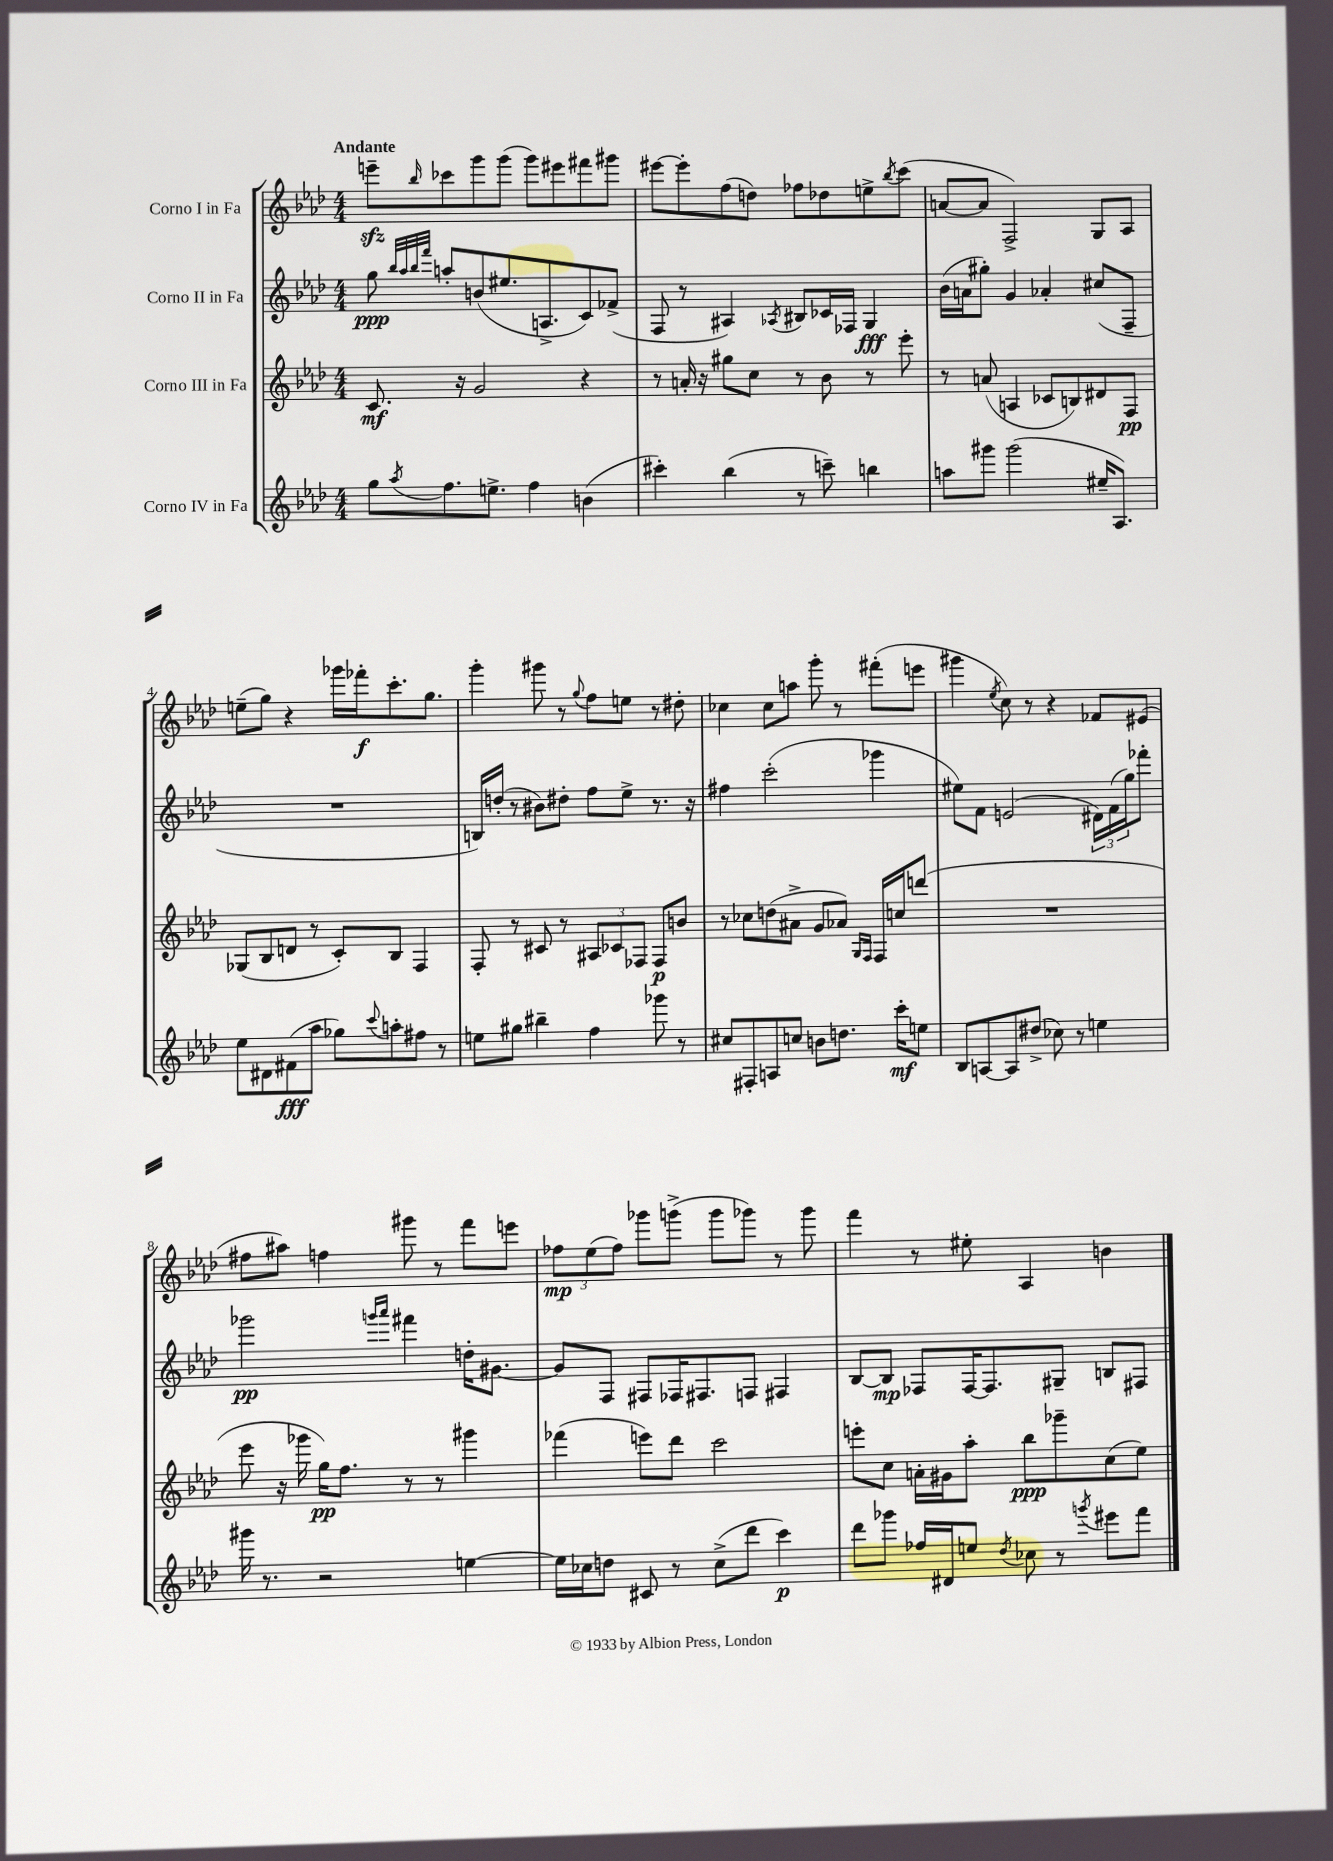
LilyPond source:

<<
\new StaffGroup <<
\new Staff = "s0" \with { instrumentName = "Corno I in Fa" } {
    \clef treble \key aes \major \numericTimeSignature \time 4/4 \tempo "Andante"
    e'''8--\sfz \grace { bes''16 } ces'''8 g'''8 g'''8( g'''8) eis'''8 fis'''8 gis'''8 |
    eis'''8~ eis'''8-. f''8( d''8) fes''8 des''8 e''8-> \acciaccatura { bes''8 } c'''8( |
    a'8~ a'8 f2->) g8 aes8 |
    e''8--( g''8) r4 ges'''16 fes'''16-.\f c'''8.-. g''8. |
    g'''4-. gis'''8 r8 \appoggiatura { g''8 } f''8 e''8 r8 dis''8-. |
    ces''4 ces''8 a''8 g'''8-. r8 fis'''8-.( e'''8 |
    gis'''4 \acciaccatura { ees''8 } c''8) r8 r4 fes'8 eis'8( |
    fis''8 ais''8) f''4 gis'''8 r8 f'''8 e'''8 |
    \tuplet 3/2 { fes''8\mp ees''8( fes''8) } ges'''8 g'''8->( g'''8 ges'''8) r8 ges'''8 |
    f'''4 r8 eis''8-. aes4 b'4 \bar "|." |
}
\new Staff = "s1" \with { instrumentName = "Corno II in Fa" } {
    \clef treble \key aes \major \numericTimeSignature \time 4/4
    g''8\ppp \grace { bes''32 aes''32 bes''32 f'''32 } a''8-. b'8( eis''8. a8.-> c'8) fes'8->( |
    f8 r8 ais4) \acciaccatura { aes8 } bis8 ces'16 fes16 g4\fff |
    bes'16( a'16 gis''8-.) g'4 aes'4-. cis''8( f8-- |
    R1 |
    b16) d''16-.( r8 bis'8) dis''8-. f''8 ees''8-> r8. r16 |
    fis''4 c'''2-.( ges'''4 |
    eis''8) f'8 e'2( \tuplet 3/2 { dis'16) f'16( g''16) } fes'''8-. |
    ges'''2\pp \grace { g'''16 aes'''16 } fis'''4 d''16-. gis'8.~ |
    gis'8 f8 fis8 fes16 fis8. f8 fis4 |
    bes8~ bes8\mp fes8 fes16~ fes8. gis8-- b8 fis8 \bar "|." |
}
\new Staff = "s2" \with { instrumentName = "Corno III in Fa" } {
    \clef treble \key aes \major \numericTimeSignature \time 4/4
    c'8.\mf r16 g'2 r4 |
    r8 a'16-. r16 gis''8 c''8 r8 bes'8 r8 ees'''8-. |
    r8 a'8( a4 ces'8 b8) dis'8 f8\pp |
    ges8( bes8 d'8 r8 c'8-.) bes8 f4 |
    f8-. r8 cis'8 r8 \tuplet 3/2 { ais8 ces'8 fes8 } fes8\p b'8 |
    r8 ces''8 d''8( ais'8-> g'8 aes'8) \grace { g16 f16 } f16 c''16 d'''8( |
    R1 |
    ees'''8 r16 ges'''16 g''16\pp) f''8. r8 r8 gis'''4 |
    fes'''4( e'''8) des'''8 c'''2 |
    e'''8-. c''8 a'16-. gis'16 aes''8-. bes''8\ppp ges'''8-- c''8( ees''8) \bar "|." |
}
\new Staff = "s3" \with { instrumentName = "Corno IV in Fa" } {
    \clef treble \key aes \major \numericTimeSignature \time 4/4
    g''8 \acciaccatura { aes''8 } f''8. e''8.-> f''4 b'4( |
    cis'''4-.) bes''4( r8 c'''8--) b''4 |
    a''8 gis'''8 gis'''2( eis''16-- aes8.) |
    ees''8 dis'8 fis'8\fff( aes''8 ges''8) \appoggiatura { c'''8 } a''8-. fis''8 r8 |
    e''8 gis''8 bis''4-- f''4 ges'''8 r8 |
    cis''8 fis8-. a8 c''8 b'8 d''8. c'''16-.\mf e''8 |
    bes8 a8~ a8 dis''8->( ces''8) r8 e''4 |
    gis'''16 r8. r2 e''4~ |
    e''16 ces''16 d''8 cis'8 r8 ces''8->( des'''8 c'''4\p) |
    des'''8 ges'''8 fes''16 dis'16 e''8 \acciaccatura { des''8 } ces''8 r8 \acciaccatura { g'''8 } eis'''8 f'''8 \bar "|." |
}
>>
>>
